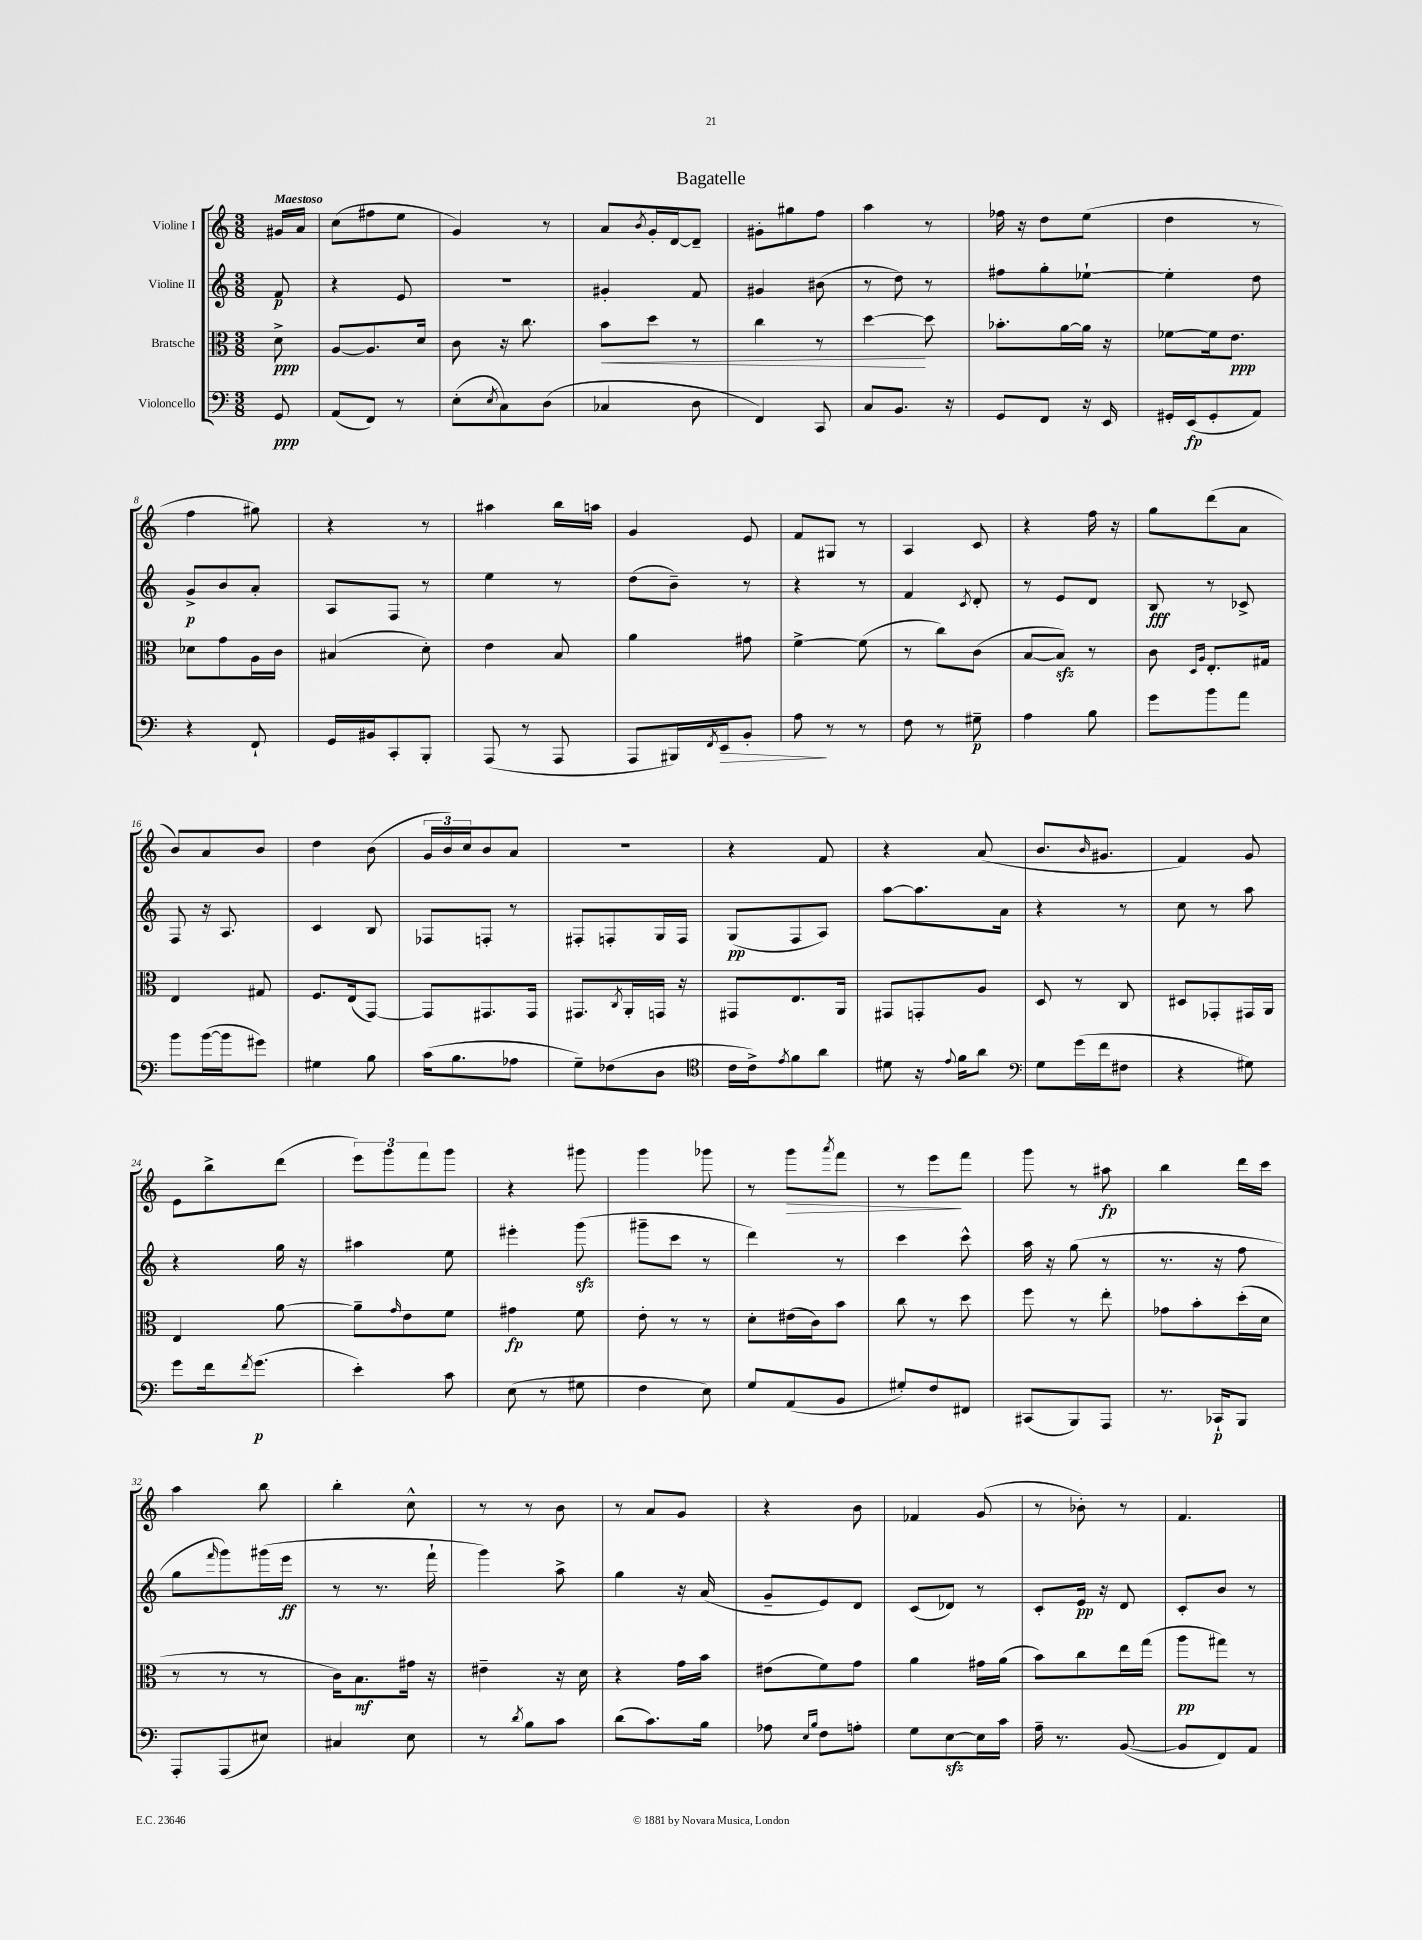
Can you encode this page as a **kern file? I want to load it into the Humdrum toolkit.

**kern	**kern	**kern	**kern
*staff4	*staff3	*staff2	*staff1
*clefF4	*clefC3	*clefG2	*clefG2
*k[]	*k[]	*k[]	*k[]
*M3/8	*M3/8	*M3/8	*M3/8
8GG	8d^	8f	16g#
.	.	.	16a
=	=	=	=
(8AA	[8A	4r	(8cc
8FF)	8.A]	.	8ff#
8r	.	8e	8ee
.	16d	.	.
=	=	=	=
(8E'	8c	4.r	4g)
8qE	.	.	.
8C)	16r	.	.
.	8.cc	.	.
(8D	.	.	8r
=	=	=	=
4C-	8b	4g#'	8a
.	.	.	8qb
.	8dd	.	16g'
.	.	.	[16d
8D	8r	8f	8d~]
=	=	=	=
4FF)	4cc	4g#	8g#'
.	.	.	8gg#
8CC	8r	(8b#	8ff
=	=	=	=
8C	[4dd	8r	4aa
8.BB	.	8dd)	.
.	8dd]	8r	8r
16r	.	.	.
=	=	=	=
8GG	8.b-'	8ff#	16ff-
.	.	.	16r
8FF	.	8gg'	8dd
.	[16a	.	.
16r	16a]	[8ee-`	(8ee
16EE	16r	.	.
=	=	=	=
16GG#'	[8f-	4ee-']	4dd
(16EE	.	.	.
8GG#'	16f-]	.	.
.	8.e	.	.
8AA)	.	8dd	8r
=	=	=	=
4r	8d-	8g^	4ff
.	8g	8b	.
8FF`	16A	8a'	8gg#)
.	16c	.	.
=	=	=	=
16GG	(4B#	8A	4r
16BB#	.	.	.
8CC'	.	8F	.
8BBB'	8d')	8r	8r
=	=	=	=
(8AAA	4e	4ee	4aa#
8r	.	.	.
8AAA	8B	8r	16bb
.	.	.	16aa
=	=	=	=
8AAA	4a	(8dd	4g
16BBB#)	.	8b~)	.
8qFF	.	.	.
16EE	.	.	.
8BB'	8g#	8r	8e
=	=	=	=
8A	[4f^	4r	8f
8r	.	.	8G#
8r	(8f]	8r	8r
=	=	=	=
8F	8r	4f	4A
8r	8cc)	.	.
.	.	8qc	.
8G#~	(8c	8d'	8c
=	=	=	=
4A	[8B	8r	4r
.	8B])	8e	.
8B	8r	8d	16ff
.	.	.	16r
=	=	=	=
8g	8c	8B	8gg
.	16qqD	.	.
.	16qqA	.	.
8b	8.E'	8r	(8ddd
8a	.	8c-^	8a
.	16G#	.	.
=	=	=	=
8b	4E	8F	8b)
([16b	.	16r	8a
16b]	.	8.A	.
8g#)	8G#	.	8b
=	=	=	=
4G#	8.F	4c	4dd
.	(16E	.	.
8B	[8GG)	8B	(8b
=	=	=	=
(16c	8GG]	8F-	24g
.	.	.	24b)
8.B	.	.	.
.	.	.	24cc
.	8.GG#	8F'	8b
8A-	.	8r	8a
.	16GG#	.	.
=	=	=	=
8G~)	8.GG#	8F#'	4.r
(8F-	.	8F'	.
.	8qC	.	.
.	16AA'	.	.
8D	16GG	16G	.
.	16r	16F	.
=	=	=	=
*clefC4	*	*	*
16c	8GG#	(8G	4r
16c^)	.	.	.
8qe	.	.	.
8f	8.E	8F	.
8a	.	8A)	8f
.	16AA	.	.
=	=	=	=
8d#	8GG#	[8aa	4r
16r	8GG'	8.aa]	.
8qqe	.	.	.
16f	.	.	.
8a	8A	.	(8a
.	.	16a	.
=	=	=	=
*clefF4	*	*	*
8G	8D	4r	8.b
(16g	8r	.	.
.	.	.	16qqb
16f	.	.	8.g#
8F#	8C	8r	.
=	=	=	=
4r	8D#	8cc	4f)
.	8GG-'	8r	.
8G#)	16GG#	8aa	8g
.	16AA	.	.
=	=	=	=
8g	4E	4r	8e
16f	.	.	8bb^
8qf	.	.	.
(8.g	.	.	.
.	[8a	16gg	(8ddd
.	.	16r	.
=	=	=	=
4e')	8a~]	4aa#	12eee)
.	.	.	12ggg
.	16qqg	.	.
.	8e	.	.
.	.	.	12fff
8c	8f	8ee	8ggg
=	=	=	=
(8E	4g#	4eee#'	4r
8r	.	.	.
8G#	8f	(8ggg	8ggg#
=	=	=	=
4F	8e'	8ggg#~	4ggg
.	8r	8ccc	.
8E)	8r	8r	8ggg-
=	=	=	=
8G	8d'	4ddd)	8r
(8AA	(16e#	.	8ggg
.	16c)	.	.
.	.	.	8qaaa
8BB	8b	8r	8fff
=	=	=	=
8G#')	8cc	4ccc	8r
8F	8r	.	8eee
8FF#	8dd	8ccc^^	8fff
=	=	=	=
(8CC#	8ff	16aa	8ggg
.	.	16r	.
8BBB)	8r	(8gg	8r
8AAA	8ee'	8r	8aa#
=	=	=	=
8.r	8g-	8.r	4bb
.	8b'	.	.
16CC-`	.	16r	.
8BBB	(16dd'	8ff	16ddd
.	16d	.	16ccc
=	=	=	=
8AAA'	8r	8gg	4aa
.	.	16qqfff	.
(8AAA	8r	8ggg)	.
8E#)	8r	(16ggg#	8bb
.	.	16eee	.
=	=	=	=
4C#	16c)	8r	4bb'
.	8.B	.	.
.	.	8.r	.
8E	16g#	.	8cc^^
.	16r	16fff`	.
=	=	=	=
8r	4e#~	4ggg)	8r
8qd	.	.	.
8B	.	.	8r
8c	16r	8aa^	8b
.	16d	.	.
=	=	=	=
(8d	4r	4gg	8r
8.c)	.	.	8a
.	16g	16r	8g
16B	16b	(16a	.
=	=	=	=
8A-	(8e#	8g~	4r
16qqE	.	.	.
16qqB	.	.	.
8F	8f)	8e)	.
8A'	8g	8d	8b
=	=	=	=
8G	4a	(8c	4f-
[8E	.	8d-)	.
16E]	16g#	8r	(8g
16c	(16a	.	.
=	=	=	=
16A~	8b)	8c'	8r
8.r	.	.	.
.	8cc	16e	8b-')
.	.	16r	.
([8BB	16ee	8d	8r
.	(16gg	.	.
=	=	=	=
8BB]	8aa	8c'	4.f
8FF)	8gg#)	8b	.
8AA	8r	8r	.
==	==	==	==
*-	*-	*-	*-
